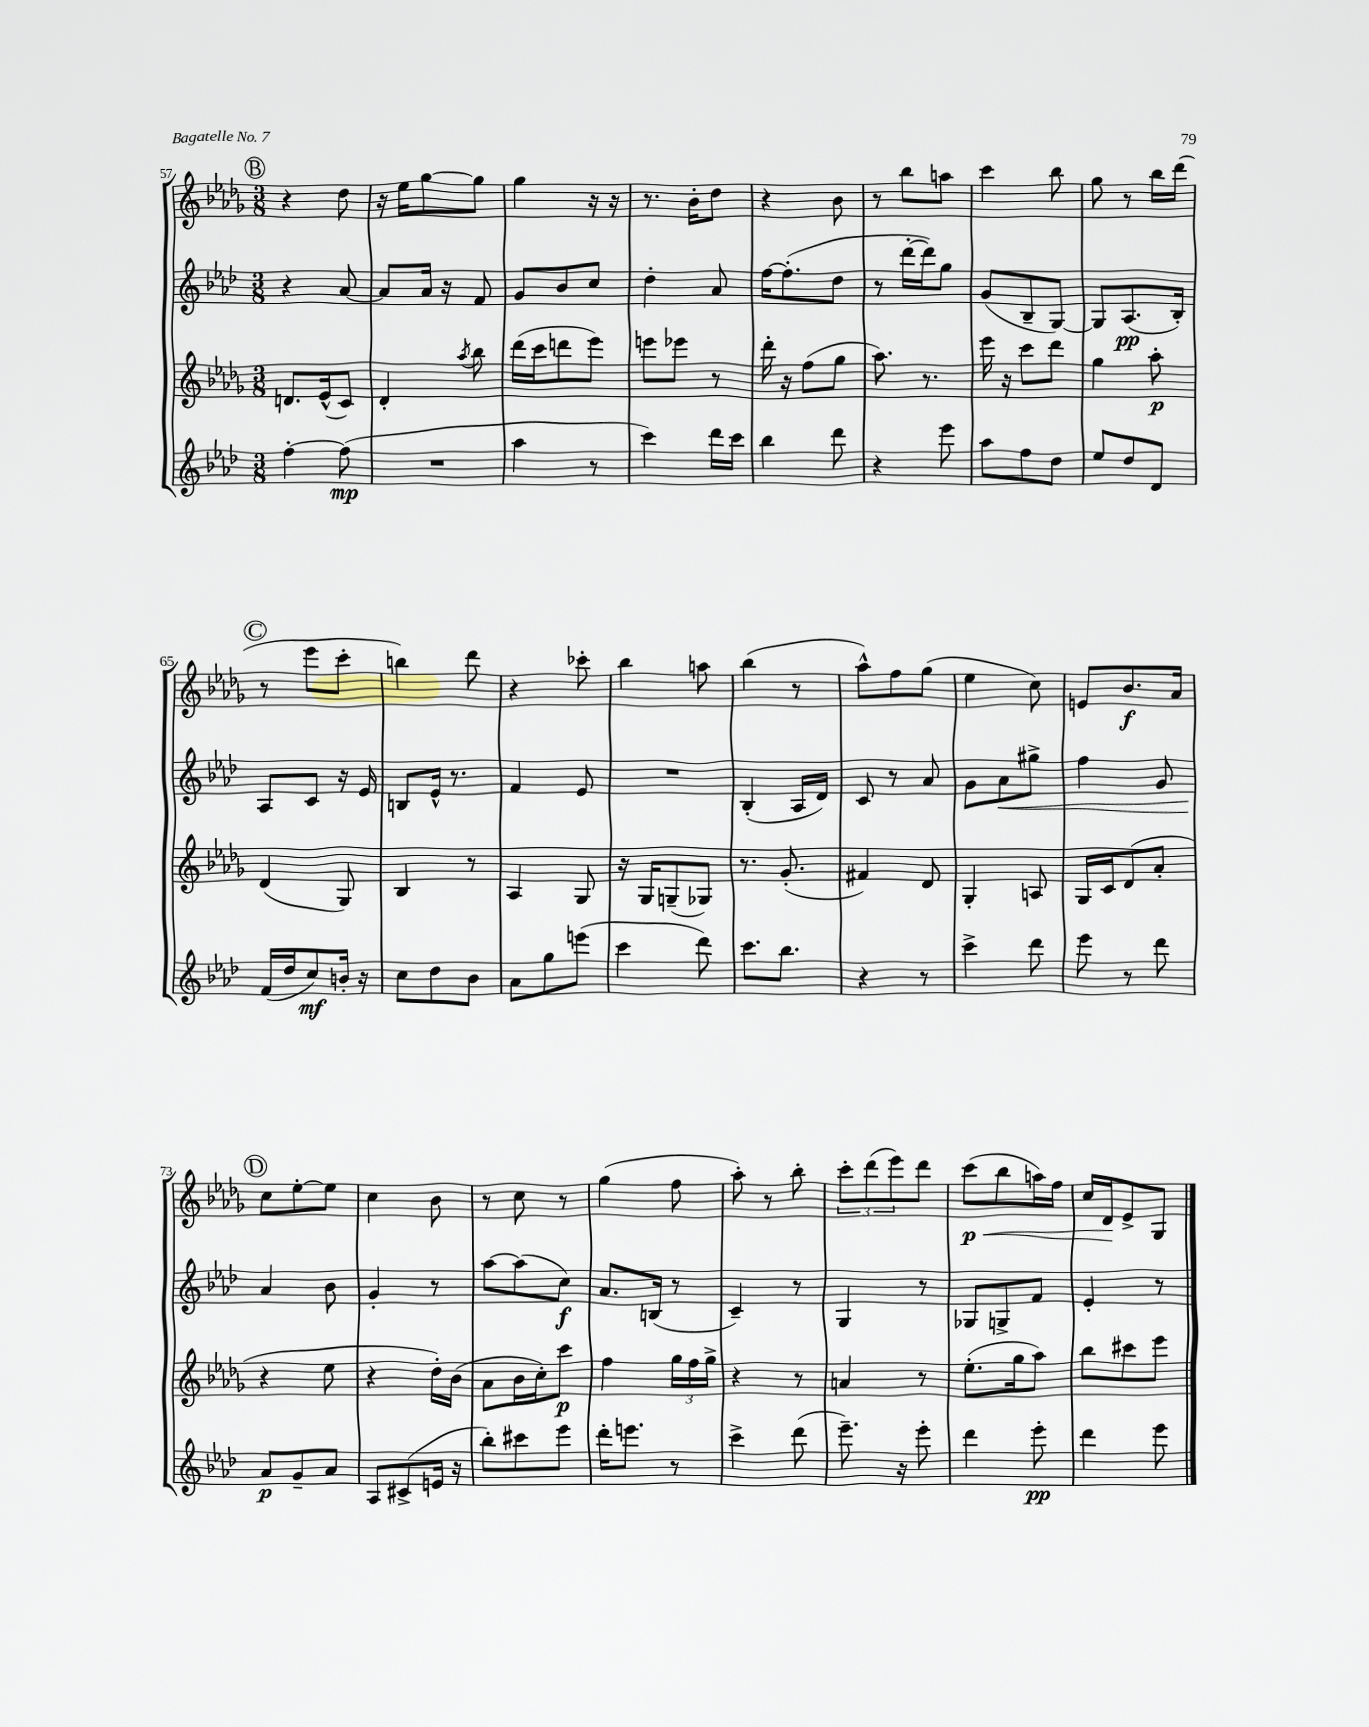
<<
\new StaffGroup <<
\new Staff = "s0" {
    \clef treble \key des \major \numericTimeSignature \time 3/8
    \mark \markup { \circle "B" } r4 des''8 |
    r16 ees''16 ges''8~ ges''8 |
    ges''4 r16 r16 |
    r8. bes'16-. des''8 |
    r4 bes'8 |
    r8 bes''8 a''8 |
    c'''4 bes''8 |
    ges''8 r8 bes''16 des'''16( |
    \mark \markup { \circle "C" } r8 ees'''8 c'''8-. |
    b''4) des'''8 |
    r4 ces'''8-. |
    bes''4 a''8 |
    bes''4( r8 |
    aes''8-^) f''8 ges''8( |
    ees''4 c''8) |
    e'8 bes'8.\f aes'16 |
    \mark \markup { \circle "D" } c''8 ees''8~-. ees''8 |
    c''4 bes'8 |
    r8 c''8 r8 |
    ges''4( f''8 |
    aes''8-.) r8 bes''8-. |
    \tuplet 3/2 { c'''8-. des'''8( ees'''8) } des'''8 |
    c'''8\p\<( bes''8 a''16) f''16 |
    c''16 des'16\! ees'8-> ges8 \bar "|." |
}
\new Staff = "s1" {
    \clef treble \key aes \major \numericTimeSignature \time 3/8
    \mark \markup { \circle "B" } r4 aes'8~ |
    aes'8 aes'16 r16 f'8 |
    g'8 bes'8 c''8 |
    des''4-. aes'8 |
    f''16~ f''8.-.( des''8 |
    r8 des'''16~-. des'''16) g''8 |
    g'8( bes8-- g8~) |
    g8 aes8.\pp( bes16-.) |
    \mark \markup { \circle "C" } aes8 c'8 r16 ees'16 |
    b8 ees'16-^ r8. |
    f'4 ees'8 |
    R4. |
    bes4-.( aes16 des'16) |
    c'8 r8 aes'8 |
    g'8 aes'8\< gis''8-> |
    f''4 g'8 |
    \mark \markup { \circle "D" } aes'4\! bes'8 |
    g'4-. r8 |
    aes''8~ aes''8( c''8\f) |
    aes'8. b16( r8 |
    c'4--) r8 |
    g4 r8 |
    ges8 g8-> f'8 |
    ees'4-. r8 \bar "|." |
}
\new Staff = "s2" {
    \clef treble \key des \major \numericTimeSignature \time 3/8
    \mark \markup { \circle "B" } d'8. ees'16-^( c'8) |
    des'4-. \acciaccatura { aes''8 } bes''8 |
    des'''16( c'''16 d'''8 ees'''8) |
    e'''8 ees'''8 r8 |
    des'''16-. r16 f''8( ges''8 |
    aes''8.) r8. |
    ees'''16 r16 c'''8 des'''8 |
    ges''4 aes''8-.\p |
    \mark \markup { \circle "C" } des'4( ges8) |
    bes4 r8 |
    aes4 ges8 |
    r16 ges16 g8--( ges8) |
    r8. ges'8.-.( |
    fis'4) des'8 |
    ges4-. a8 |
    ges16 c'16 des'8( aes'8-. |
    \mark \markup { \circle "D" } r4 ees''8 |
    r4 des''16-.) bes'16( |
    aes'8 bes'16 c''16-.) c'''8\p |
    f''4 \tuplet 3/2 { ges''16 f''16 ges''16-> } |
    r4 r8 |
    a'4 r8 |
    ees''8.-.( ges''16 aes''8) |
    bes''8 cis'''8 ees'''8 \bar "|." |
}
\new Staff = "s3" {
    \clef treble \key aes \major \numericTimeSignature \time 3/8
    \mark \markup { \circle "B" } f''4~-. f''8\mp( |
    R4. |
    aes''4 r8 |
    c'''4) des'''16 c'''16 |
    bes''4 des'''8 |
    r4 ees'''8 |
    aes''8 f''8 des''8 |
    ees''8 des''8 des'8 |
    \mark \markup { \circle "C" } f'16( des''16 c''8\mf) b'16-. r16 |
    c''8 des''8 bes'8 |
    aes'8 g''8 e'''8( |
    c'''4 des'''8) |
    c'''8. bes''8. |
    r4 r8 |
    c'''4-> des'''8 |
    ees'''8 r8 des'''8 |
    \mark \markup { \circle "D" } aes'8\p g'8-- aes'8 |
    aes8 cis'8->( e'16 r16 |
    bes''8-.) cis'''8 ees'''8 |
    des'''16-. e'''8. r8 |
    c'''4-> des'''8( |
    ees'''8.--) r16 ees'''8-. |
    des'''4 ees'''8-.\pp |
    des'''4 ees'''8 \bar "|." |
}
>>
>>
\layout { \context { \Score currentBarNumber = #57 } }
